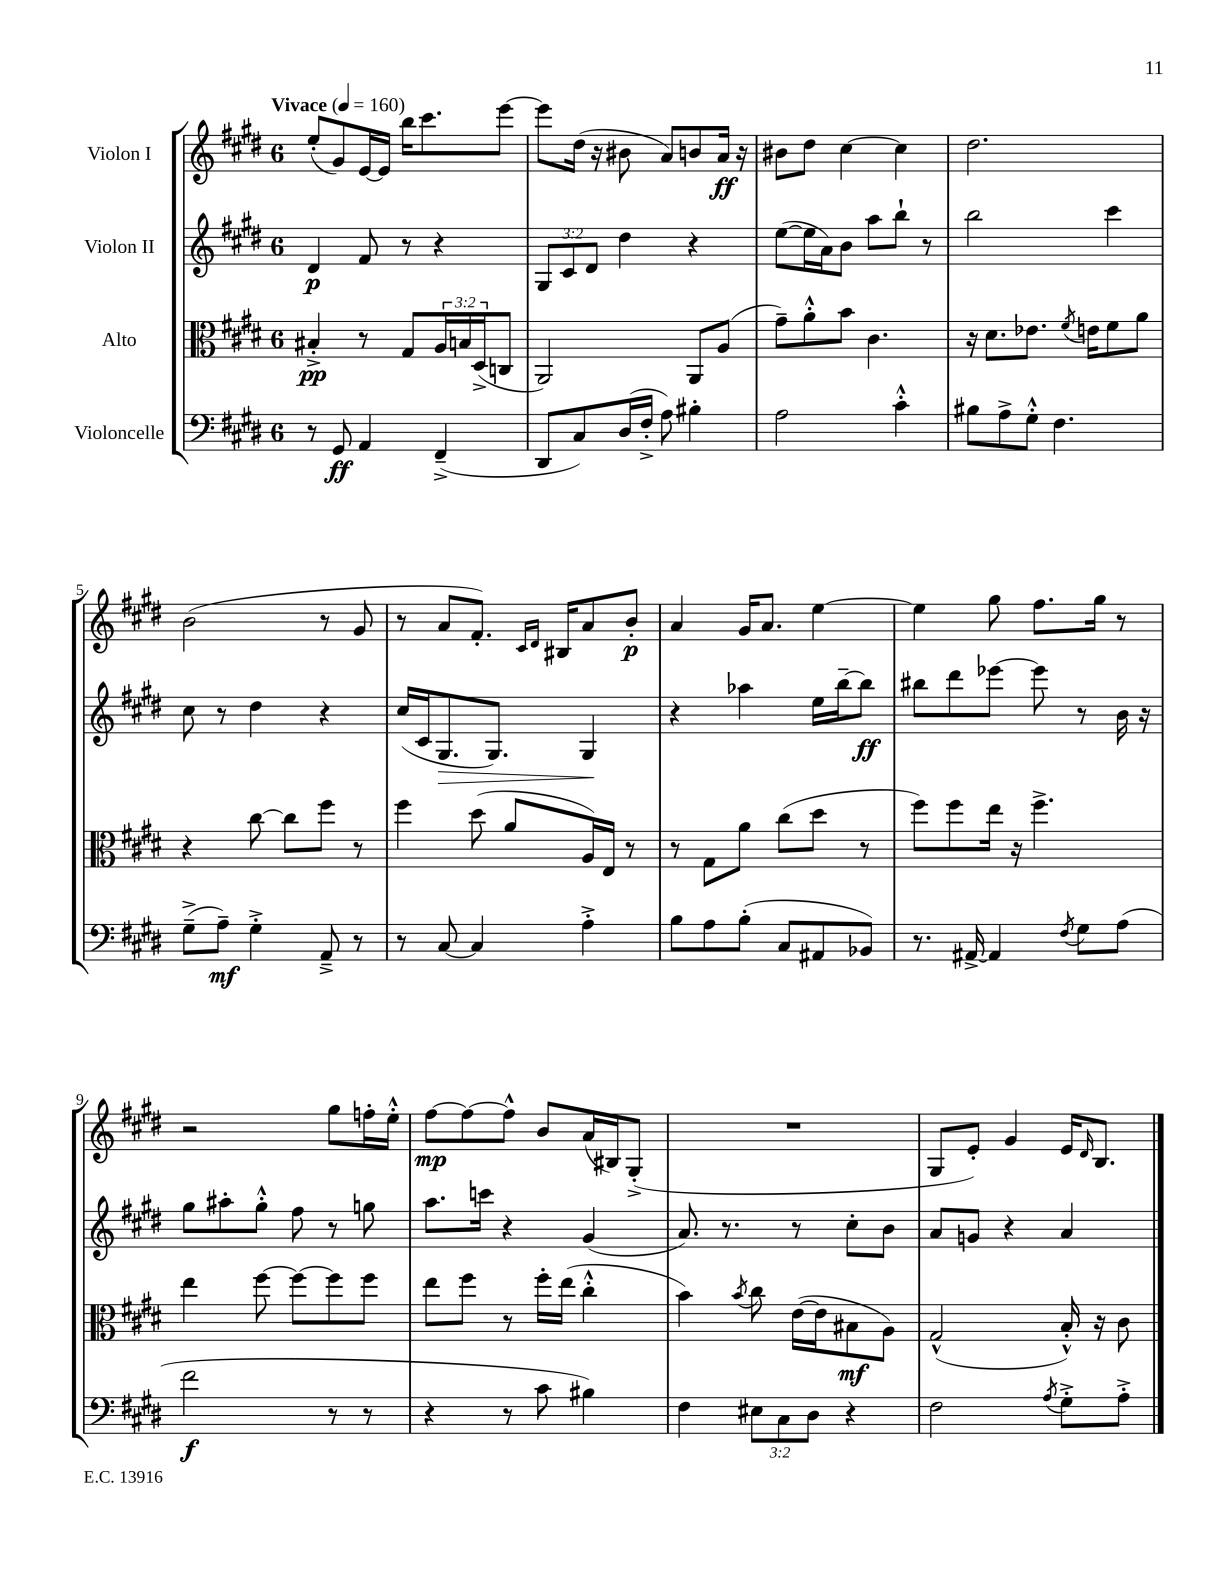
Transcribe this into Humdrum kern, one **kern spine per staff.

**kern	**kern	**kern	**kern
*staff4	*staff3	*staff2	*staff1
*clefF4	*clefC3	*clefG2	*clefG2
*k[f#c#g#d#]	*k[f#c#g#d#]	*k[f#c#g#d#]	*k[f#c#g#d#]
*M6/8	*M6/8	*M6/8	*M6/8
*MM160	*MM160	*MM160	*MM160
8r	4B#'^	4d#	(8ee'
8GG#	.	.	8g#)
4AA	8r	8f#	[16e
.	.	.	16e]
.	8G#	8r	16bb
.	.	.	8.ccc#
(4FF#~^	24A	4r	.
.	24B	.	.
.	(24D#^	.	.
.	8C	.	[8eee
=	=	=	=
8DD#	2AA)	12G#	8eee]
.	.	12c#	.
8C#)	.	.	(16dd#
.	.	12d#	.
.	.	.	16r
(16D#	.	4dd#	8b#
16F#'^	.	.	.
8A)	.	.	8a)
4B#'	8AA	4r	8b
.	(8A	.	16a
.	.	.	16r
=	=	=	=
2A	8g#~)	([8ee	8b#
.	8a'^^	16ee]	8dd#
.	.	16a)	.
.	8b	8b	[4cc#
.	4.c#	8aa	.
4c#'^^	.	8bb`	4cc#]
.	.	8r	.
=	=	=	=
8B#	16r	2bb	2.dd#
.	8.d#	.	.
8A^	.	.	.
8G#'^^	8.e-	.	.
4.F#	.	.	.
.	8qf#	.	.
.	16e	.	.
.	8f#	4ccc#	.
.	8a	.	.
=	=	=	=
(8G#~^	4r	8cc#	(2b
8A~)	.	8r	.
4G#'^	[8cc#	4dd#	.
.	8cc#]	.	.
8AA~^	8ff#	4r	8r
8r	8r	.	8g#
=	=	=	=
8r	4ff#	(16cc#	8r
.	.	16c#	.
[8C#	.	8.G#	8a
4C#]	(8dd#	.	8.f#')
.	.	8.G#)	.
.	8a	.	.
.	.	.	16qqc#
.	.	.	16qqd#
.	.	.	16B#
4A'^	16A)	4G#	8a
.	16E	.	.
.	8r	.	8b'
=	=	=	=
8B	8r	4r	4a
8A	8G#	.	.
(8B'	8a	4aa-	16g#
.	.	.	8.a
8C#	(8cc#	.	.
8AA#	8dd#	16ee	[4ee
.	.	[16bb~	.
8BB-)	8r	8bb]	.
=	=	=	=
8.r	8ff#)	8bb#	4ee]
.	8ff#	8ddd#	.
[16AA#^	.	.	.
4AA#]	16ee	[8eee-	8gg#
.	16r	.	.
.	4.ff#^	8eee-]	8.ff#
8qF#	.	.	.
8G#	.	8r	.
.	.	.	16gg#
(8A	.	16b	8r
.	.	16r	.
=	=	=	=
2f#	4ee	8gg#	2r
.	.	8aa#'	.
.	[8ff#	8gg#'^^	.
.	8ff#_	8ff#	.
8r	8ff#]	8r	8gg#
8r	8ff#	8gg	16ff'
.	.	.	16ee'^^
=	=	=	=
4r	8ee	8.aa	[8ff#
.	8ff#	.	8ff#_
.	.	16ccc	.
8r	8r	4r	8ff#^^]
8c#	16ff#'	.	8b
.	(16ee	.	.
4B#)	4cc#'^^	(4g#	(16a
.	.	.	16B#)
.	.	.	(8G#'^
=	=	=	=
4F#	4b)	8.a)	2.r
.	.	8.r	.
.	8qb	.	.
12E#	8cc#	.	.
12C#	.	.	.
.	([16e	8r	.
12D#	.	.	.
.	16e]	.	.
4r	8B#	8cc#'	.
.	8A)	8b	.
=	=	=	=
2F#	(2G#^^	8a	8G#
.	.	8g	8e')
.	.	4r	4g#
8qA	.	.	.
8G#'^	16B'^^)	4a	16e
.	.	.	16qqd#
.	16r	.	8.B
8A'^	8c#	.	.
==	==	==	==
*-	*-	*-	*-
